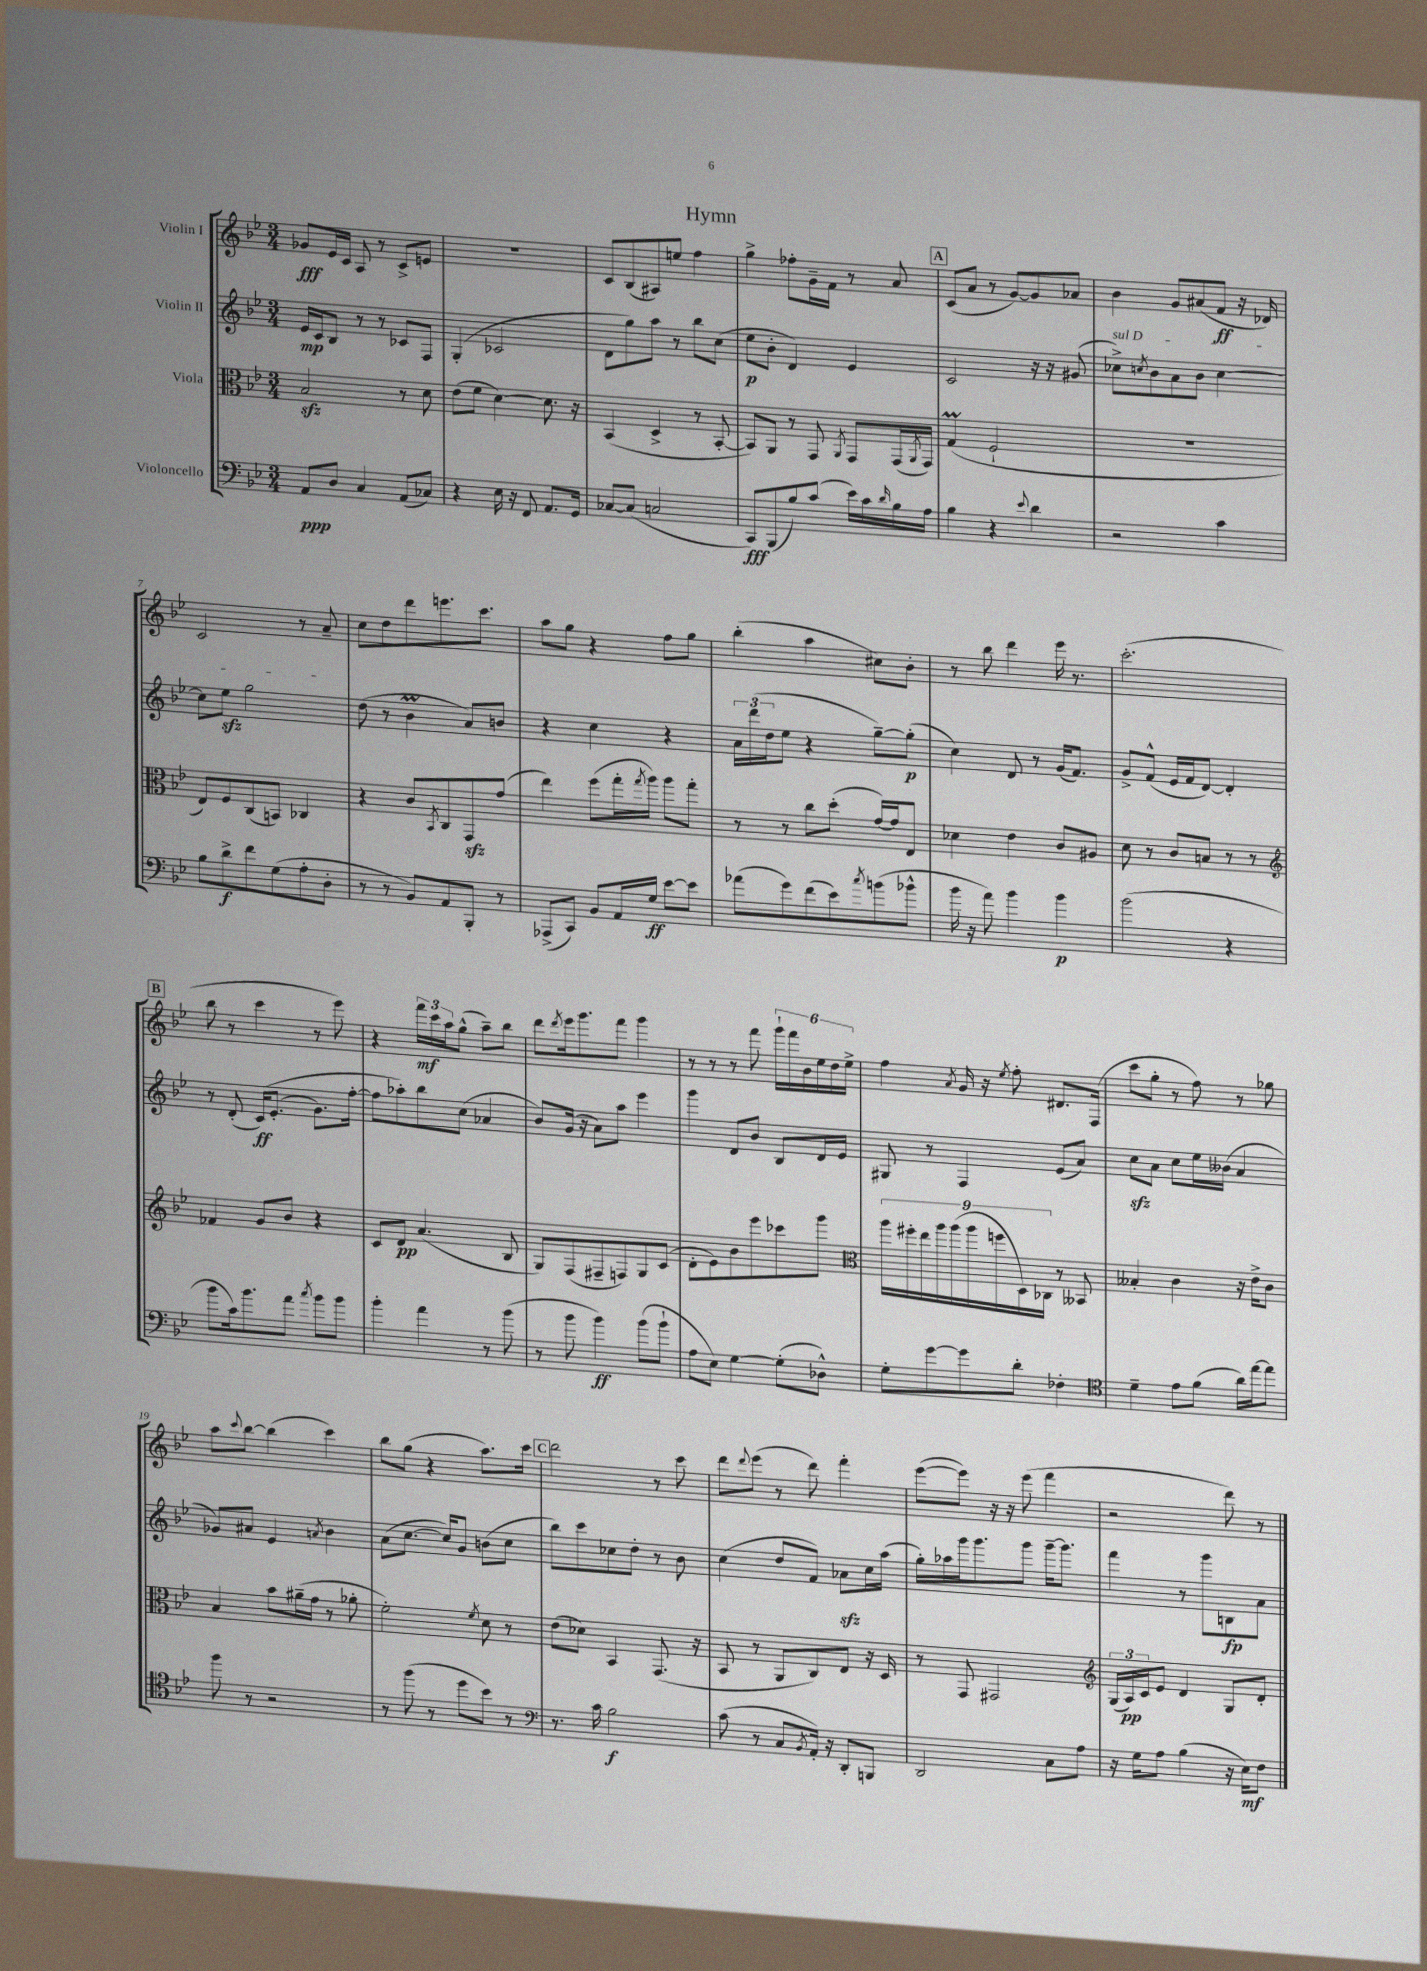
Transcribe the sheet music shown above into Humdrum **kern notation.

**kern	**kern	**kern	**kern
*staff4	*staff3	*staff2	*staff1
*clefF4	*clefC3	*clefG2	*clefG2
*k[b-e-]	*k[b-e-]	*k[b-e-]	*k[b-e-]
*M3/4	*M3/4	*M3/4	*M3/4
8AA	2B-	16e-	8g-
.	.	16c	.
8D	.	8B-	16e-
.	.	.	16c
4C	.	8r	8A
.	.	8r	8r
(8AA	8r	8c-	8c^
8C-)	8d	8F	8e
=	=	=	=
4r	(8e-	(4G'	2.r
.	8f	.	.
16E-	[4d)	2c-	.
16r	.	.	.
8FF	.	.	.
8.AA	8.d]	.	.
16GG	16r	.	.
=	=	=	=
[8C-	(4BB-	8d	8c
(8C-]	.	8gg)	(8B-
2C	4D^	8aa	8A#)
.	.	8r	8ee
.	8r	8bb-	4ff
.	[8BB-'	(8cc	.
=	=	=	=
8CC)	8BB-])	8ee-	4gg^
(8BBB-	8AA	8b-'	.
8B-)	8r	4d)	8ff-'
(8c	8GG	.	16g~
.	.	.	16f
.	8qAA	.	.
16e-)	8GG	4e-	8r
16c	.	.	.
16qqd	.	.	.
16B-	(16GG	.	8a
.	8qAA	.	.
16A	16GG)	.	.
=	=	=	=
4B-	(4G	2c	(8c
.	.	.	8a
4r	2F`	.	8r
.	.	.	[8g)
8qqe-	.	.	.
4d	.	16r	8g]
.	.	16r	.
.	.	(8g#	8a-
=	=	=	=
2r	2.r	8cc-^)	4b-
.	.	8qcc	.
.	.	8b-	.
.	.	8a	8g
.	.	8b-	(8a#
4c	.	[4cc	8f
.	.	.	16r
.	.	.	16d-)
=	=	=	=
8B-	8E-)	8cc]	2c
8d^	8F	8ee-	.
8f	(8C	2gg	.
(8G	8BB)	.	.
8A'	4C-	.	8r
8D'	.	.	8a~
=	=	=	=
8r	4r	(8dd	8cc
8r	.	8r	8dd
8BB-)	8c	4b-	8ddd
.	8qBB-	.	.
8AA	8C	.	8.eee
8BBB-'	8GG	8a)	.
.	.	.	8.ccc
8r	(8g	8b	.
=	=	=	=
(8AAA-^	4ee-)	4r	8aa
8CC)	.	.	8gg
8BB-	(8ff	4cc	4r
16AA	16gg'	.	.
.	8qgg	.	.
16G	16aa)	.	.
[8e-	8aa	4r	8ff
8e-]	8gg'	.	8gg
=	=	=	=
(8a-	8r	24a	(4bb-'
.	.	(24ddd	.
.	.	24dd	.
8g)	8r	8ee-	.
(8f	8cc	4r	4aa
8e-)	(8dd'	.	.
8qcc	.	.	.
(8b	[16g)	[8gg~)	8cc#)
.	16g]	.	.
8b-^^	8E-	(8gg']	8b-'
=	=	=	=
16b-	4d-	4cc)	8r
16r	.	.	.
8a)	.	.	8bb-
4b-	4e-	8d	4ddd
.	.	8r	.
4b-	8c	(16g	16eee-
.	.	8.f)	8.r
.	8A#	.	.
=	=	=	=
(2b-	8d	8g^	(2.ccc'
.	8r	(8f^^	.
.	8c	16e-	.
.	.	16f	.
.	8B	[8d)	.
4r	8r	4d']	.
.	8r	.	.
=	=	=	=
*	*clefG2	*	*
8b-	4f-	8r	8bb-
16c)	.	(8d'	8r
8.b-	.	.	.
.	8g	&(16c)	4ccc
.	.	(8.e-'	.
8a	8b-	.	.
8qcc	.	.	.
8b-	4r	8.g)	8r
8b-	.	.	8eee-)
.	.	[16ff'	.
=	=	=	=
4b-'	8c	8ff]	4r
.	8d	8aa-'&)	.
4a	(4.a	8bb-	24fff
.	.	.	24ccc
.	.	.	24aa
.	.	(8cc	(8gg^^
8r	.	4a-	8aa~)
(8b-	8B-	.	8bb-
=	=	=	=
8r	8G)	8b-)	8ddd
.	.	.	8qddd
8b-	(8F	(16g	16eee-
.	.	16r	8.ggg
4b-)	8F#~	8a)	.
.	8F)	8aa	8fff
(8b-	8G	4eee-	4ggg
8b-`	(8c	.	.
=	=	=	=
8A	8d'	4ggg	8r
8E-)	8e-)	.	8r
[4G	8b-	8d	8r
.	8eee-	8b-	8fff
(8G']	8ccc-	8B-	24ggg`
.	.	.	24fff
.	.	.	24b-
8D-^^)	8ggg	16d	24ee-
.	.	.	24dd
.	.	16e-	.
.	.	.	24ee-^
=	=	=	=
*	*clefC3	*	*
8G'	18aa	8G#	4ff
.	18ff#'	.	.
.	18ee-	.	.
[8g	.	8r	.
.	18aa	.	.
.	(18aa	.	.
.	.	.	8qa
8g]	.	4F	16g
.	18aa	.	.
.	.	.	16r
.	18ff	.	.
.	.	.	8qee-
8d'	.	.	8ff'
.	18D)	.	.
.	18C-	.	.
4F-'	8r	(8e-	8.d#
.	8BB--	8a)	.
.	.	.	(16F
=	=	=	=
*clefC4	*	*	*
4d~	4B--'	8cc	8ccc
.	.	8a	8gg'
8e-	4c	8cc	8r
(8f	.	16ee-	8ff)
.	.	(16b--	.
16a)	16r	4a	8r
[16ee-	16e-^	.	.
8ee-]	8c	.	8gg-
=	=	=	=
8ff	4B-	8g-)	8aa
.	.	.	8qqccc
8r	.	8a#	[8bb-
2r	8b-	4e-	(4bb-]
.	(16a#~	.	.
.	16g	.	.
.	.	8qa	.
.	8r	4b-	4ccc)
.	8a-'	.	.
=	=	=	=
8r	2f')	(8a	8bb-
(8ff	.	[8.cc	(8gg
8r	.	.	4r
.	.	16cc])	.
8dd	.	8g	.
.	8qf	.	.
8b-)	8d	(8b	8.aa)
8r	8r	8cc	.
.	.	.	16ccc
=	=	=	=
*clefF4	*	*	*
8.r	(8e-	8bb-)	2ddd
.	8d-)	8ccc	.
16c	.	.	.
2B-	4BB-	8cc-	.
.	.	8dd'	.
.	(8.GG	8r	8r
.	.	8b-	8ccc
.	16r	.	.
=	=	=	=
(8c	8BB-	(4cc	8ddd
.	.	.	8qqddd
8r	8r	.	(8eee-
8C	8AA	8dd	8r
8qBB-	.	.	.
16AA')	8C)	8f)	8ddd)
16r	.	.	.
8DD'	8E-	8a-	4fff'
8BBB	16r	16cc	.
.	16D	(16aa	.
=	=	=	=
2DD	8r	16gg')	([8eee-
.	.	16aa-	.
.	8GG	16ggg	8eee-])
.	.	8.ggg	.
.	2GG#	.	16r
.	.	.	16r
.	.	8ggg	(8eee-
8C	.	[16ggg~	4fff
.	.	8.ggg]	.
8A	.	.	.
=	=	=	=
*	*clefG2	*	*
16r	(24G	4fff	2r
.	24A)	.	.
16G	.	.	.
.	24c	.	.
8A	8e-	.	.
(4B-	4d	8r	.
.	.	8ggg	.
16r	8G	8B	8ddd)
16E-)	.	.	.
8F	8d'	8a	8r
==	==	==	==
*-	*-	*-	*-
